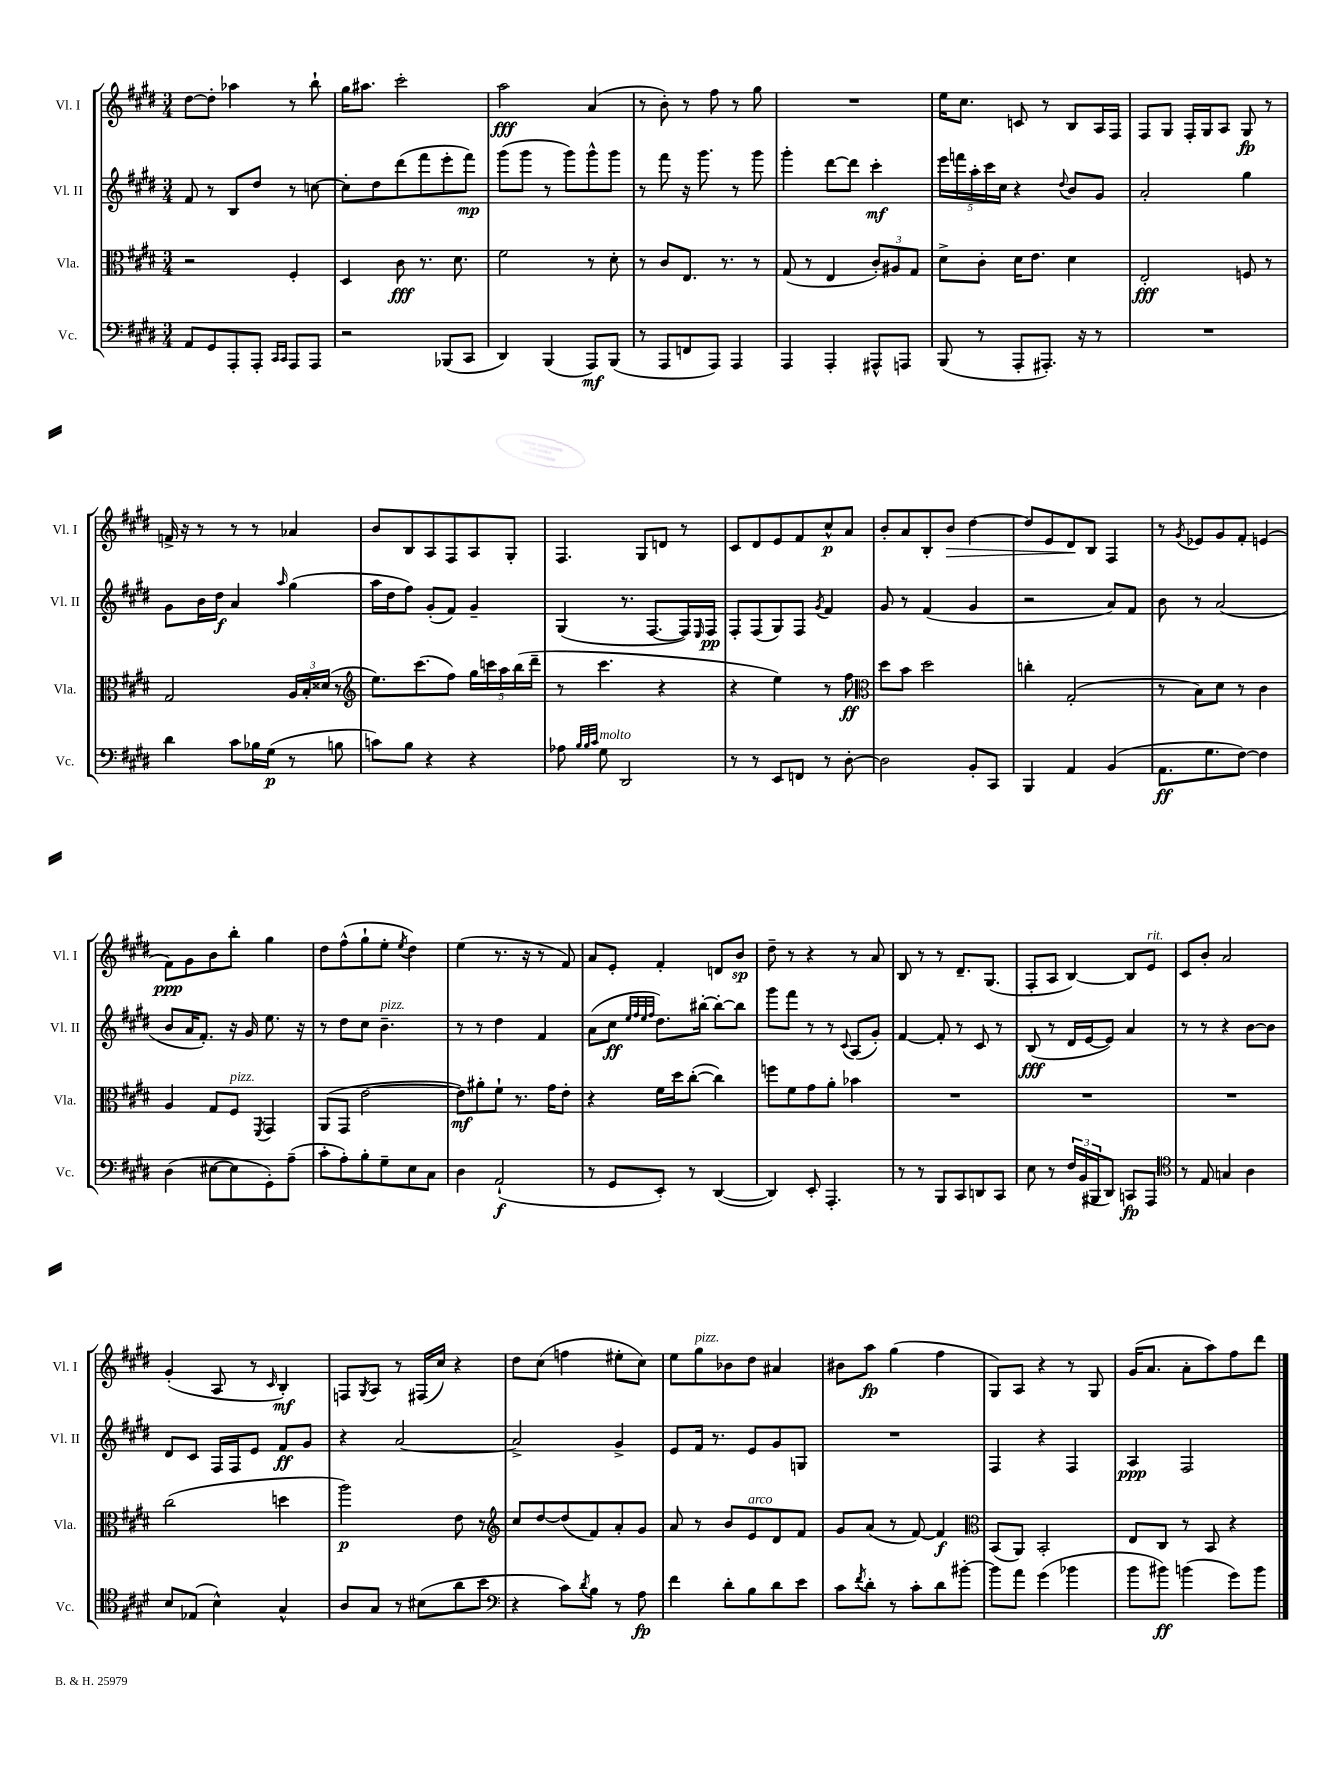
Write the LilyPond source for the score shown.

<<
\new StaffGroup <<
\new Staff = "s0" \with { instrumentName = "Vl. I" shortInstrumentName = "Vl. I" } {
    \clef treble \key e \major \numericTimeSignature \time 3/4
    dis''8~ dis''8-. aes''4 r8 b''8-! |
    gis''16 ais''8. cis'''2-. |
    a''2\fff a'4( |
    r8 b'8-.) r8 fis''8 r8 gis''8 |
    R2. |
    e''16 cis''8. c'8 r8 b8 a16 fis16 |
    fis8 gis8 fis16-. gis16 a8 gis8\fp r8 |
    f'16-> r16 r8 r8 r8 aes'4 |
    b'8 b8 a8 fis8 a8 gis8-. |
    fis4. gis8 d'8 r8 |
    cis'8 dis'8 e'8 fis'8 cis''8-^\p a'8 |
    b'8-. a'8 b8-. b'8\> dis''4~ |
    dis''8 e'8 dis'8\! b8 fis4 |
    r8 \acciaccatura { gis'8 } ees'8 gis'8 fis'8-. e'4( |
    fis'8\ppp) gis'8 b'8 b''8-. gis''4 |
    dis''8 fis''8-^( gis''8-! e''8-. \acciaccatura { e''8 } dis''4) |
    e''4( r8. r16 r8 fis'8) |
    a'8 e'8-. fis'4-. d'8 b'8\sp |
    dis''8-- r8 r4 r8 a'8 |
    b8 r8 r8 dis'8.-- gis8.( |
    fis8-. a8 b4~) b8 e'8^\markup { \italic "rit." } |
    cis'8 b'8-. a'2 |
    gis'4-.( a8 r8 \grace { cis'16 } b4-.\mf) |
    f8 \acciaccatura { gis8 } a8 r8 fis16( cis''16) r4 |
    dis''8 cis''8( f''4 eis''8-. cis''8) |
    e''8 gis''8^\markup { \italic "pizz." } bes'8 dis''8 ais'4 |
    bis'8 a''8\fp gis''4( fis''4 |
    gis8) a8 r4 r8 gis8 |
    gis'16( a'8. a'8-. a''8) fis''8 dis'''8 \bar "|." |
}
\new Staff = "s1" \with { instrumentName = "Vl. II" shortInstrumentName = "Vl. II" } {
    \clef treble \key e \major \numericTimeSignature \time 3/4
    fis'8 r8 b8 dis''8 r8 c''8~ |
    c''8-. dis''8 dis'''8( fis'''8 e'''8-. fis'''8\mp) |
    gis'''8( gis'''8 r8 gis'''8) gis'''8-^ gis'''8 |
    r8 fis'''8 r16 gis'''8. r8 gis'''8 |
    gis'''4-. dis'''8~ dis'''8 cis'''4-.\mf |
    \tuplet 5/4 { e'''16 f'''16 a''16-. cis'''16 cis''16 } r4 \appoggiatura { dis''8 } b'8 gis'8 |
    a'2-. gis''4 |
    gis'8 b'16 dis''16\f a'4 \grace { a''16 } gis''4( |
    a''16 dis''16 fis''8) gis'8-.( fis'8) gis'4-- |
    gis4( r8. fis8.~ fis16) \grace { e16 } fis16\pp |
    fis8-. fis8( gis8) fis8 \acciaccatura { gis'8 } fis'4 |
    gis'8 r8 fis'4( gis'4 |
    r2 a'8) fis'8 |
    b'8 r8 a'2( |
    b'8 a'16 fis'8.-.) r16 gis'16 e''8. r16 |
    r8 dis''8 cis''8 b'4.--^\markup { \italic "pizz." } |
    r8 r8 dis''4 fis'4 |
    a'8( cis''8\ff \grace { e''32 fis''32 e''32 fis''32 } dis''8.) bis''16~-. bis''8~-. bis''8 |
    gis'''8 fis'''8 r8 r8 \appoggiatura { cis'8 } a8( gis'8-.) |
    fis'4~ fis'8-. r8 cis'8 r8 |
    b8\fff( r8 dis'16 e'16~ e'8) a'4 |
    r8 r8 r4 b'8~ b'8 |
    dis'8 cis'8 fis16 fis16 e'8 fis'8\ff gis'8 |
    r4 a'2~ |
    a'2-> gis'4-> |
    e'8 fis'16 r8. e'8 gis'8 g8 |
    R2. |
    fis4 r4 fis4 |
    a4\ppp fis2 \bar "|." |
}
\new Staff = "s2" \with { instrumentName = "Vla." shortInstrumentName = "Vla." } {
    \clef alto \key e \major \numericTimeSignature \time 3/4
    r2 fis4-. |
    dis4 cis'8\fff r8. dis'8. |
    fis'2 r8 dis'8-. |
    r8 cis'8 e8. r8. r8 |
    gis8( r8 e4 \tuplet 3/2 { cis'8-.) ais8 gis8 } |
    dis'8-> cis'8-. dis'16 e'8. dis'4 |
    e2-.\fff f8 r8 |
    gis2 \tuplet 3/2 { a16 b16-. disis'16( } r8 |
    \clef treble e''8.) cis'''8.( fis''8) \tuplet 5/4 { gis''16 c'''16 a''16 b''16( dis'''16-- } |
    r8 cis'''4. r4 |
    r4 e''4) r8 fis''8\ff |
    \clef alto dis''8 b'8 dis''2 |
    c''4-. gis2-.( |
    r8 b8) dis'8 r8 cis'4 |
    a4 gis8 fis8^\markup { \italic "pizz." } \acciaccatura { fis,8 } gis,4 |
    a,8( gis,8 e'2~ |
    e'8\mf) ais'8-. fis'8-! r8. gis'16 e'8-. |
    r4 fis'16 dis''16 cis''8~-.( cis''4) |
    f''8 fis'8 gis'8 a'8-. bes'4 |
    R2. |
    R2. |
    R2. |
    cis''2( d''4 |
    a''2\p) e'8 r8 |
    \clef treble cis''8 dis''8~ dis''8( fis'8) a'8-. gis'8 |
    a'8 r8 b'8 e'8^\markup { \italic "arco" } dis'8 fis'8 |
    gis'8 a'8( r8 fis'8~) fis'4\f |
    \clef alto b,8( a,8) b,2-. |
    e8 cis8 r8 b,8 r4 \bar "|." |
}
\new Staff = "s3" \with { instrumentName = "Vc." shortInstrumentName = "Vc." } {
    \clef bass \key e \major \numericTimeSignature \time 3/4
    a,8 gis,8 a,,8-. a,,8-. \grace { cis,16 cis,16 } a,,8 a,,8 |
    r2 bes,,8( cis,8 |
    dis,4) b,,4( a,,8\mf) b,,8( |
    r8 a,,8 f,8 a,,8) a,,4 |
    a,,4 a,,4-. ais,,8-^ a,,8 |
    b,,8( r8 a,,8-. ais,,8.-.) r16 r8 |
    R2. |
    dis'4 cis'8 bes16 gis16\p( r8 b8 |
    c'8) b8 r4 r4 |
    aes8 \grace { b32 b32 cis'32 } gis8^\markup { \italic "molto" } dis,2 |
    r8 r8 e,8 f,8 r8 dis8~-. |
    dis2 b,8-. cis,8 |
    b,,4 a,4 b,4( |
    a,8.\ff gis8. fis8~) fis4 |
    dis4( eis8~ eis8 gis,8-.) a8--( |
    cis'8-. a8-.) b8-. gis8-- e8 cis8 |
    dis4 a,2-!\f( |
    r8 gis,8 e,8-.) r8 dis,4~( |
    dis,4) e,8-. a,,4.-. |
    r8 r8 b,,8 cis,8 d,8 cis,8 |
    e8 r8 \tuplet 3/2 { fis16 b,16( bis,,16 } dis,8) c,8\fp a,,8 |
    \clef tenor r8 e8 g4 a4 |
    b8 ees8( b4-^) gis4-^ |
    a8 gis8 r8 bis8( a'8 b'8 |
    \clef bass r4 cis'8) \acciaccatura { dis'8 } b8 r8 a8\fp |
    fis'4 dis'8-. b8 dis'8 e'8 |
    cis'8 \acciaccatura { fis'8 } dis'8-. r8 cis'8-. dis'8 bis'8~-. |
    bis'8 a'8 gis'4( bes'4 |
    b'8 bis'8\ff) b'4( gis'8) b'8 \bar "|." |
}
>>
>>
\layout { \context { \Score \remove "Bar_number_engraver" } }
